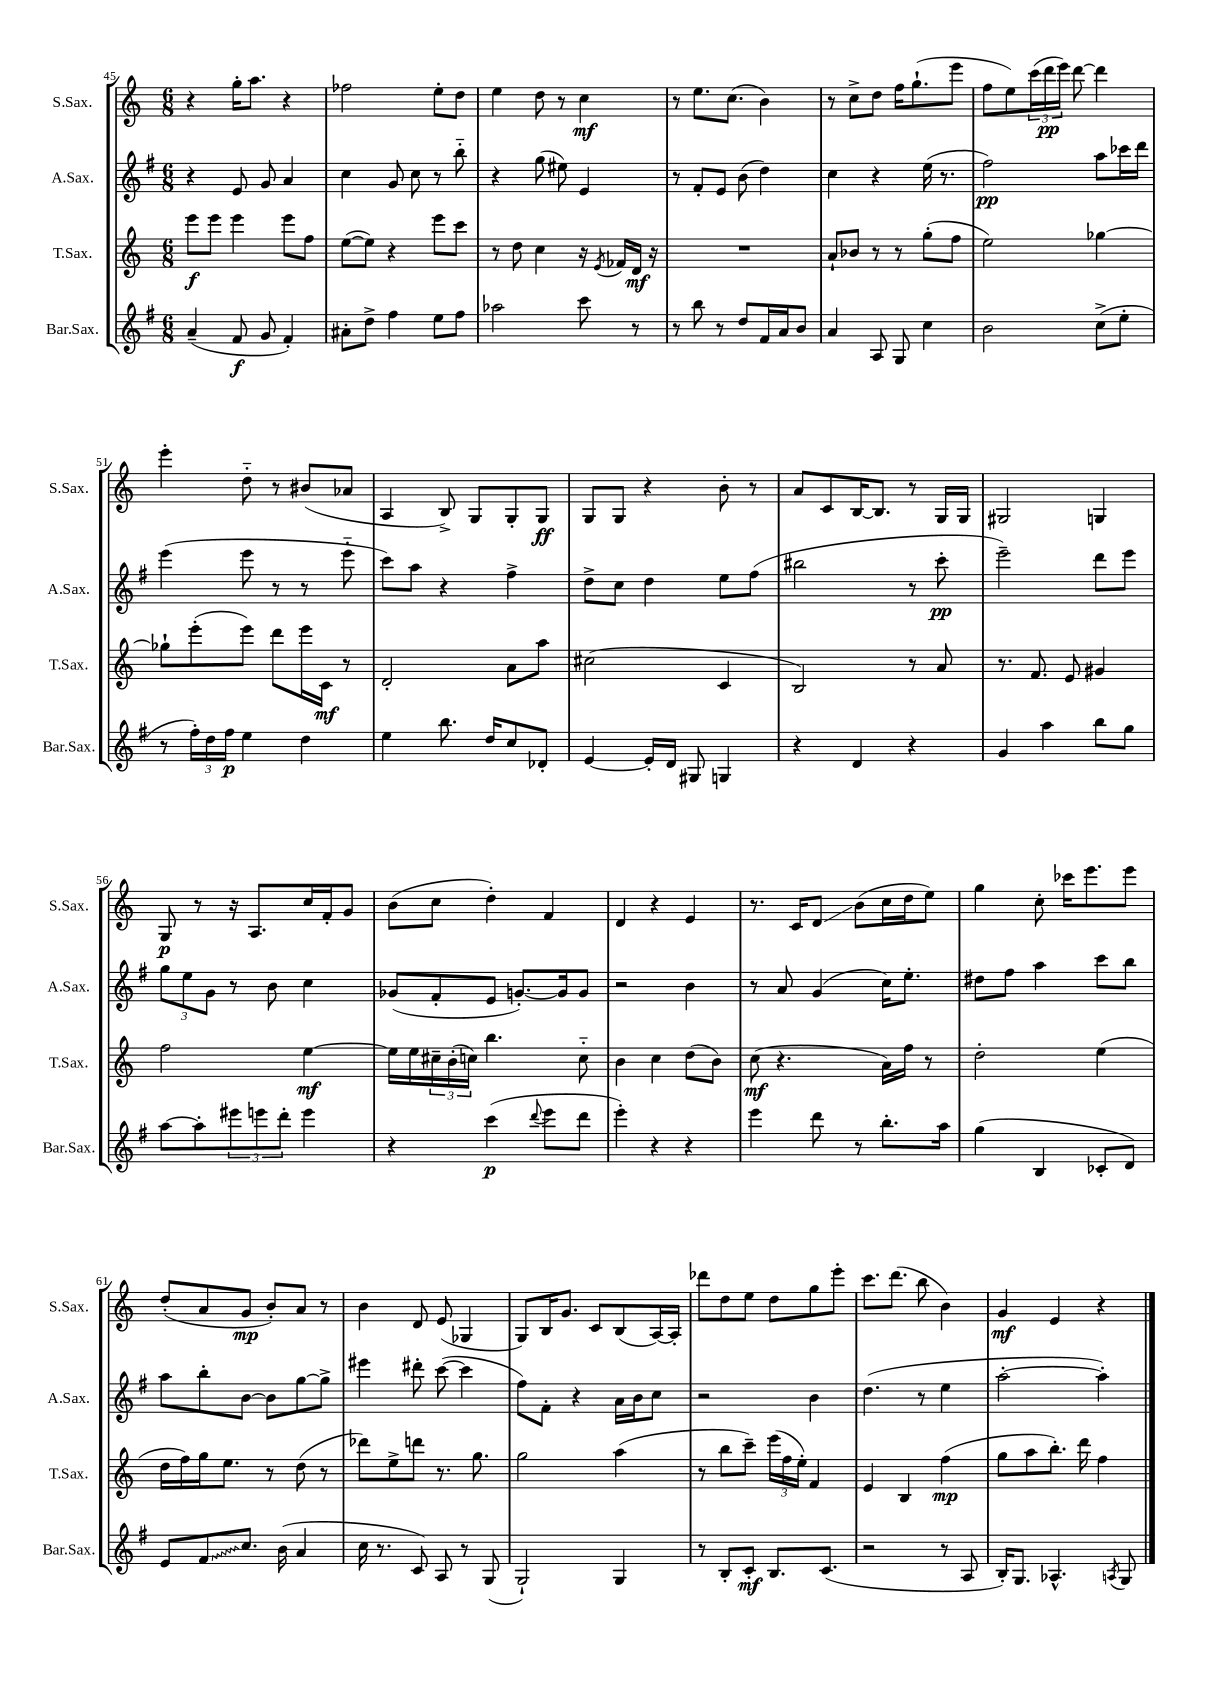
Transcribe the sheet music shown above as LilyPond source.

<<
\new StaffGroup <<
\new Staff = "s0" \with { instrumentName = "S.Sax." shortInstrumentName = "S.Sax." } {
    \clef treble \key c \major \numericTimeSignature \time 6/8
    r4 g''16-. a''8. r4 |
    fes''2 e''8-. d''8 |
    e''4 d''8 r8 c''4\mf |
    r8 e''8. c''8.( b'4) |
    r8 c''8-> d''8 f''16 g''8.-!( e'''8 |
    f''8 e''8) \tuplet 3/2 { c'''16( d'''16\pp e'''16) } d'''8~ d'''4 |
    e'''4-. d''8-_ r8 bis'8( aes'8 |
    a4 b8->) g8 g8-. g8\ff |
    g8 g8 r4 b'8-. r8 |
    a'8 c'8 b16~ b8. r8 g16 g16 |
    gis2 g4 |
    g8\p r8 r16 a8. c''16 f'16-. g'8 |
    b'8( c''8 d''4-.) f'4 |
    d'4 r4 e'4 |
    r8. c'16 d'8\glissando b'8( c''16 d''16 e''8) |
    g''4 c''8-. ces'''16 e'''8. e'''8 |
    d''8-.( a'8 g'8\mp b'8-.) a'8 r8 |
    b'4 d'8 e'8( ges4 |
    g8) b16 g'8. c'8 b8( a16~) a16-. |
    des'''8 d''8 e''8 d''8 g''8 e'''8-. |
    c'''8. d'''8.( b''8 b'4) |
    g'4\mf e'4 r4 \bar "|." |
}
\new Staff = "s1" \with { instrumentName = "A.Sax." shortInstrumentName = "A.Sax." } {
    \clef treble \key g \major \numericTimeSignature \time 6/8
    r4 e'8 g'8 a'4 |
    c''4 g'8 c''8 r8 b''8-_ |
    r4 g''8( eis''8) e'4 |
    r8 fis'8-. e'8 b'8( d''4) |
    c''4 r4 e''16( r8. |
    fis''2\pp) a''8 ces'''16 d'''16 |
    e'''4( e'''8 r8 r8 e'''8-_ |
    c'''8) a''8 r4 fis''4-> |
    d''8-> c''8 d''4 e''8 fis''8( |
    bis''2 r8 c'''8-.\pp |
    e'''2--) d'''8 e'''8 |
    \tuplet 3/2 { g''8 e''8 g'8 } r8 b'8 c''4 |
    ges'8( fis'8-. e'8 g'8.~-.) g'16 g'8 |
    r2 b'4 |
    r8 a'8 g'4( c''16) e''8.-. |
    dis''8 fis''8 a''4 c'''8 b''8 |
    a''8 b''8-. b'8~ b'8 g''8~ g''8-> |
    eis'''4 dis'''8-. c'''8~( c'''4 |
    fis''8) fis'8-. r4 a'16 b'16 c''8 |
    r2 b'4 |
    d''4.( r8 e''4 |
    a''2~-. a''4-.) \bar "|." |
}
\new Staff = "s2" \with { instrumentName = "T.Sax." shortInstrumentName = "T.Sax." } {
    \clef treble \key c \major \numericTimeSignature \time 6/8
    e'''8\f e'''8 e'''4 e'''8 f''8 |
    e''8~( e''8) r4 e'''8 c'''8 |
    r8 d''8 c''4 r16 \acciaccatura { e'8 } fes'16 d'16\mf r16 |
    R2. |
    a'8-! bes'8 r8 r8 g''8-.( f''8 |
    e''2) ges''4~ |
    ges''8-! e'''8-.( e'''8) d'''8 e'''16 c'16\mf r8 |
    d'2-. a'8 a''8 |
    cis''2( c'4 |
    b2) r8 a'8 |
    r8. f'8. e'8 gis'4 |
    f''2 e''4~\mf |
    e''16 e''16 \tuplet 3/2 { cis''16-- b'16-.( c''16) } b''4. c''8-_ |
    b'4 c''4 d''8( b'8) |
    c''8\mf( r4. a'16) f''16 r8 |
    d''2-. e''4( |
    d''16 f''16) g''16 e''8. r8 d''8( r8 |
    des'''8) e''8-> d'''8 r8. g''8. |
    g''2 a''4( |
    r8 b''8 c'''8--) \tuplet 3/2 { e'''16( f''16 e''16-.) } f'4 |
    e'4 b4 f''4\mp( |
    g''8 a''8 b''8.-.) d'''16 f''4 \bar "|." |
}
\new Staff = "s3" \with { instrumentName = "Bar.Sax." shortInstrumentName = "Bar.Sax." } {
    \clef treble \key g \major \numericTimeSignature \time 6/8
    a'4--( fis'8\f g'8 fis'4-.) |
    ais'8-. d''8-> fis''4 e''8 fis''8 |
    aes''2 c'''8 r8 |
    r8 b''8 r8 d''8 fis'16 a'16 b'8 |
    a'4 a8 g8 c''4 |
    b'2 c''8->( e''8-. |
    r8 \tuplet 3/2 { fis''16-.) d''16 fis''16\p } e''4 d''4 |
    e''4 b''8. d''16 c''8 des'8-. |
    e'4~ e'16-. d'16 gis8 g4 |
    r4 d'4 r4 |
    g'4 a''4 b''8 g''8 |
    a''8~ a''8-. \tuplet 3/2 { eis'''8 e'''8 d'''8-. } e'''4 |
    r4 c'''4\p( \appoggiatura { d'''8 } e'''8 d'''8 |
    e'''4-.) r4 r4 |
    e'''4 d'''8 r8 b''8.-. a''16 |
    g''4( b4 ces'8-. d'8) |
    e'8 \once \override Glissando.style = #'zigzag fis'8\glissando c''8. b'16( a'4 |
    c''16 r8. c'8) a8 r8 g8( |
    g2-!) g4 |
    r8 b8-. c'8-.\mf b8. c'8.( |
    r2 r8 a8 |
    b16-.) g8. aes4.-^ \acciaccatura { a8 } g8 \bar "|." |
}
>>
>>
\layout { \context { \Score currentBarNumber = #45 } }
